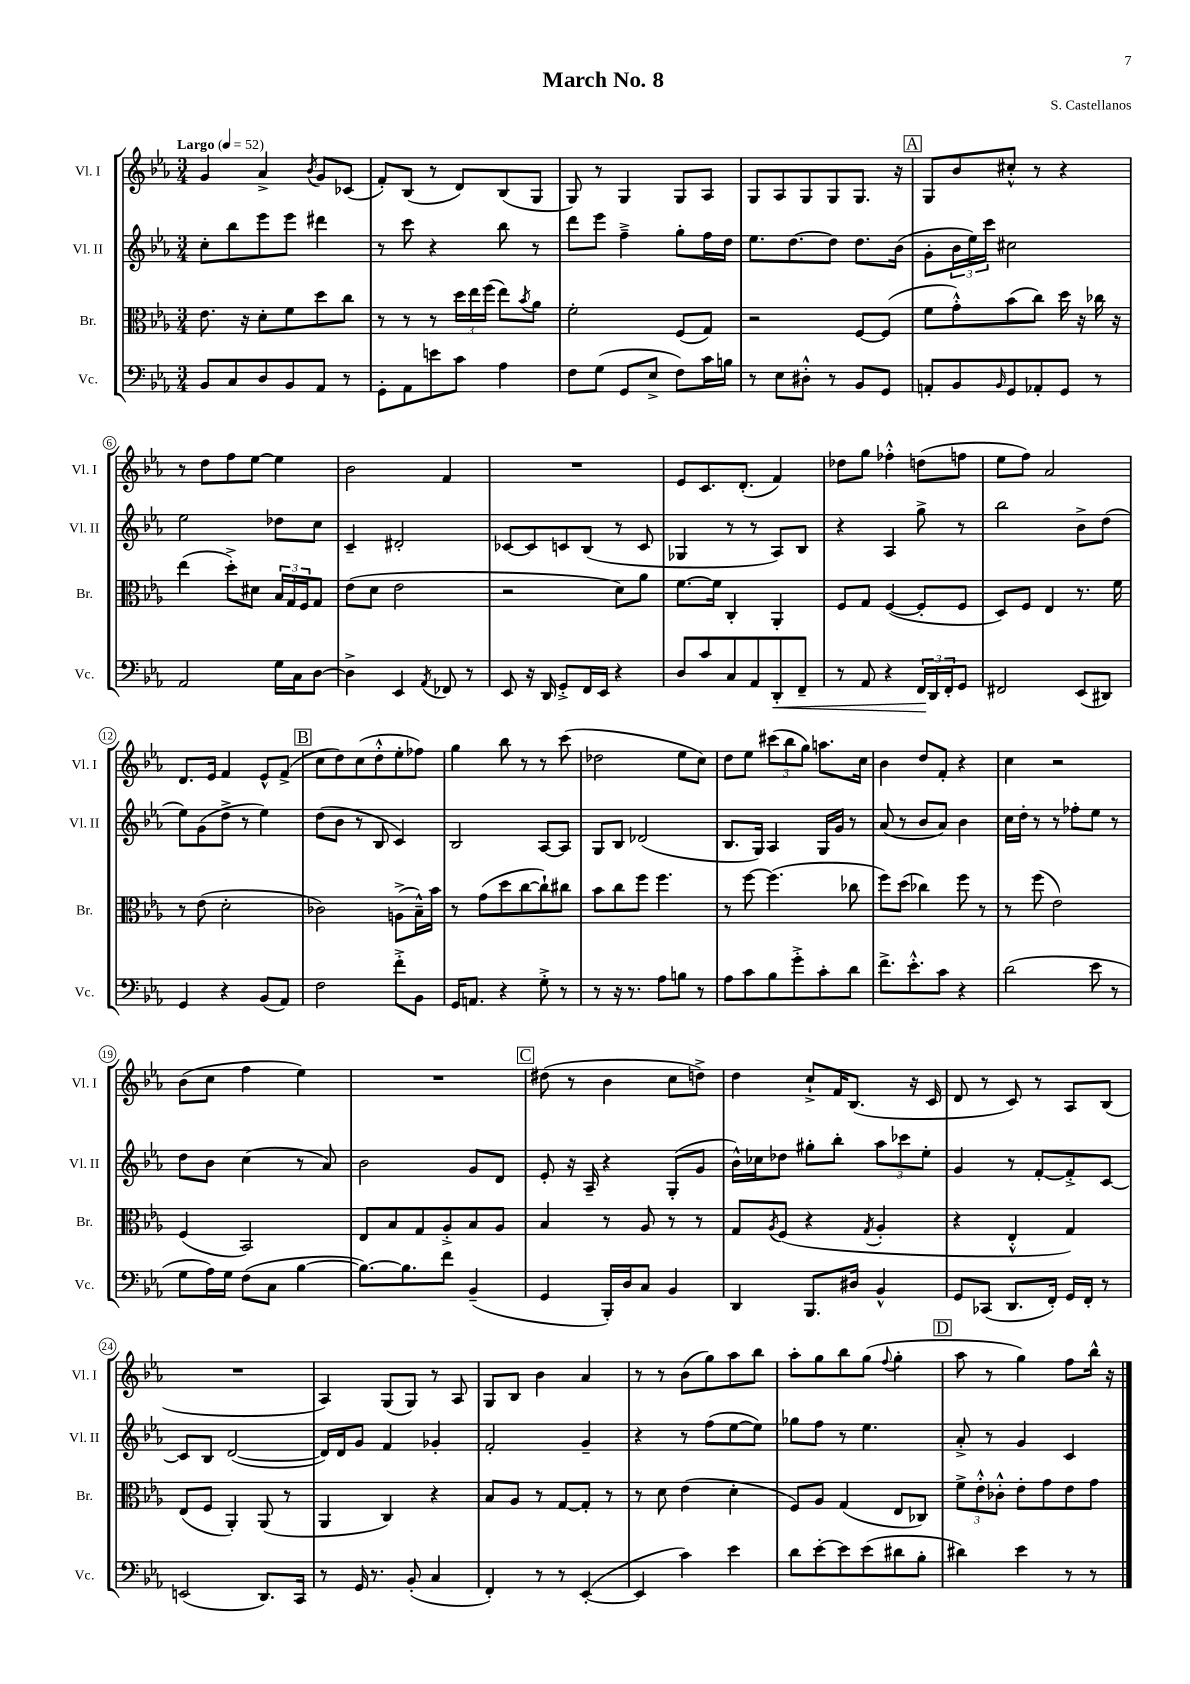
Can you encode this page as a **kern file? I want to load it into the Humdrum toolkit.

**kern	**kern	**kern	**kern
*staff4	*staff3	*staff2	*staff1
*clefF4	*clefC3	*clefG2	*clefG2
*k[b-e-a-]	*k[b-e-a-]	*k[b-e-a-]	*k[b-e-a-]
*M3/4	*M3/4	*M3/4	*M3/4
*MM52	*MM52	*MM52	*MM52
8BB-	8.e-	8cc'	4g
8C	.	8bb-	.
.	16r	.	.
8D	8d'	8eee-	4a-^
8BB-	8f	8eee-	.
.	.	.	8qb-
8AA-	8dd	4ddd#	8g
8r	8cc	.	(8c-
=	=	=	=
8GG'	8r	8r	8f')
8AA-	8r	8ccc	(8B-
8e	8r	4r	8r
8c	24dd	.	8d)
.	24ee-	.	.
.	(24ff	.	.
4A-	8ee-)	8bb-	(8B-
.	8qb-	.	.
.	8a-	8r	8G
=	=	=	=
8F	2f'	8ddd	8G)
(8G	.	8eee-	8r
8GG	.	4ff~^	4G
8E-^	.	.	.
8F)	(8F	8gg'	8G
16c	8G)	16ff	8A-
16B	.	16dd	.
=	=	=	=
8r	2r	8.ee-	8G
8E-	.	.	8A-
.	.	[8.dd	.
8D#'^^	.	.	8G
8r	.	8dd]	8G
8BB-	[8F	8.dd	8.G
8GG	(8F]	.	.
.	.	(16b-	16r
=	=	=	=
8AA'	8f	8g'	8G
8BB-	8g'^^)	24b-	8b-
.	.	24ee-)	.
.	.	24ccc	.
16qqBB-	.	.	.
8GG	(8b-	2cc#	8cc#'^^
8AA-'	8cc)	.	8r
8GG	16dd	.	4r
.	16r	.	.
8r	16cc-	.	.
.	16r	.	.
=	=	=	=
2AA-	(4ee-	2ee-	8r
.	.	.	8dd
.	8dd'^)	.	8ff
.	8d#	.	[8ee-
16G	24B-	8dd-	4ee-]
.	24G	.	.
16C	.	.	.
.	24F	.	.
[8D	8G	8cc	.
=	=	=	=
4D^]	(8e-	4c~	2b-
.	8d	.	.
4EE-	2e-	2d#'	.
8qAA-	.	.	.
8FF-	.	.	4f
8r	.	.	.
=	=	=	=
8EE-	2r	[8c-	2.r
16r	.	8c-]	.
16DD	.	.	.
8GG'^	.	8c	.
16FF	.	(8B-	.
16EE-	.	.	.
4r	8d)	8r	.
.	8a-	8c	.
=	=	=	=
8D	[8.f	4G-	8e-
8c	.	.	8.c
.	16f]	.	.
8C	4C'	8r	.
.	.	.	(8.d'
8AA-	.	8r	.
8DD'	4AA-'	8A-)	4f)
8FF~	.	8B-	.
=	=	=	=
8r	8F	4r	8dd-
8AA-	8G	.	8gg
4r	([4F	4A-	4ff-'^^
24FF	8F']	8gg^	(8dd
24DD	.	.	.
24FF'	.	.	.
8GG	8F	8r	8ff
=	=	=	=
2FF#	8D)	2bb-	8ee-
.	8F	.	8ff)
.	4E-	.	2a-
(8EE-	8.r	8b-^	.
8DD#)	.	(8dd	.
.	16f	.	.
=	=	=	=
4GG	8r	8ee-)	8.d
.	(8e-	(8g	.
.	.	.	16e-
4r	2d'	8dd^	4f
.	.	8r	.
(8BB-	.	4ee-)	8e-^^
8AA-)	.	.	(8f^
=	=	=	=
2F	2c-)	(8dd	8cc
.	.	8b-	8dd)
.	.	8r	(8cc
.	.	8B-	8dd'^^
8f'^	(8A^	4c)	8ee-'
8BB-	16B-~^^)	.	8ff-)
.	16b-	.	.
=	=	=	=
16GG	8r	2B-	4gg
8.AA	.	.	.
.	(8g	.	.
4r	8dd	.	8bb-
.	[8cc	.	8r
8G'^	8cc`])	[8A-	8r
8r	8cc#	8A-]	(8ccc
=	=	=	=
8r	8b-	8G	2dd-
16r	8cc	8B-	.
8.r	.	.	.
.	8ff	(2d-	.
8A-	4.ff	.	.
8B	.	.	8ee-
8r	.	.	8cc)
=	=	=	=
8A-	8r	8.B-	8dd
8c	[8ff	.	8ee-
.	.	16G)	.
8B-	(4.ff]	4A-	(12ccc#
.	.	.	12bb-
8g'^	.	.	.
.	.	.	12gg)
8c'	.	16G	8.aa
.	.	16g	.
8d	8cc-	8r	.
.	.	.	16cc
=	=	=	=
8.f^	8ff)	(8a-	4b-
.	(8dd	8r	.
8.e-'^^	.	.	.
.	4cc-)	8b-	8dd
8c	.	8a-)	8f'
4r	8ff	4b-	4r
.	8r	.	.
=	=	=	=
(2d	8r	16cc	4cc
.	.	16dd'	.
.	(8ff	8r	.
.	2e-)	8r	2r
.	.	8ff-'	.
8e-	.	8ee-	.
8r	.	8r	.
=	=	=	=
8G	(4F	8dd	(8b-
16A-)	.	8b-	8cc
16G	.	.	.
(8F	2BB-)	(4cc	4ff
8C	.	.	.
[4B-	.	8r	4ee-)
.	.	8a-)	.
=	=	=	=
8.B-_)	8E-	2b-	2.r
.	8B-	.	.
8.B-]	.	.	.
.	8G	.	.
8f	8A-'^	.	.
(4BB-~	8B-	8g	.
.	8A-	8d	.
=	=	=	=
4GG	4B-	8e-'	(8dd#
.	.	16r	8r
.	.	16A-~	.
16BBB-')	8r	4r	4b-
16D	.	.	.
8C	8A-	.	.
4BB-	8r	(8G'	8cc
.	8r	8g	8dd^)
=	=	=	=
4DD	8G	16b-^^)	4dd
.	.	16cc-	.
.	8qA-	.	.
.	(8F	8dd-	.
8.BBB-	4r	8gg#'	8cc`^
.	.	8bb-'	16f
16D#	.	.	(8.B-
.	8qG	.	.
4BB-^^	4A-'	12aa-	.
.	.	12ccc-	.
.	.	.	16r
.	.	12ee-'	.
.	.	.	16c
=	=	=	=
8GG	4r	4g	8d
(8CC-	.	.	8r
8.DD	4E-'^^	8r	8c)
.	.	[8f'	8r
16FF')	.	.	.
16GG	4G)	8f'^]	8A-
16FF'	.	.	.
8r	.	[8c	(8B-
=	=	=	=
(2EE	(8E-	8c]	2.r
.	8F	8B-	.
.	4AA-')	([2d	.
8.DD)	(8AA-	.	.
.	8r	.	.
16CC	.	.	.
=	=	=	=
8r	4AA-	16d])	4A-)
.	.	16d	.
16GG	.	8g	.
8.r	.	.	.
.	4C)	4f	(8G
(8BB-'	.	.	8G)
4C	4r	4g-'	8r
.	.	.	8A-
=	=	=	=
4FF')	8B-	2f'	8G
.	8A-	.	8B-
8r	8r	.	4b-
8r	[8G	.	.
([4EE-'	8G']	4g~	4a-
.	8r	.	.
=	=	=	=
4EE-]	8r	4r	8r
.	8d	.	8r
4c)	(4e-	8r	(8b-
.	.	(8ff	8gg)
4e-	4d'	[8ee-	8aa-
.	.	8ee-])	8bb-
=	=	=	=
8d	8F)	8gg-	8aa-'
[8e-'	8A-	8ff	8gg
8e-]	(4G	8r	8bb-
(8e-	.	4.ee-	(8gg
.	.	.	8qqff
8d#	8E-	.	4gg'
8B-'	8C-)	.	.
=	=	=	=
4d#)	12f^	8a-'^	8aa-
.	12e-'^^	.	.
.	.	8r	8r
.	12c-'^^	.	.
4e-	8e-'	4g	4gg)
.	8g	.	.
8r	8e-	4c	8ff
8r	8g	.	16bb-^^
.	.	.	16r
==	==	==	==
*-	*-	*-	*-
